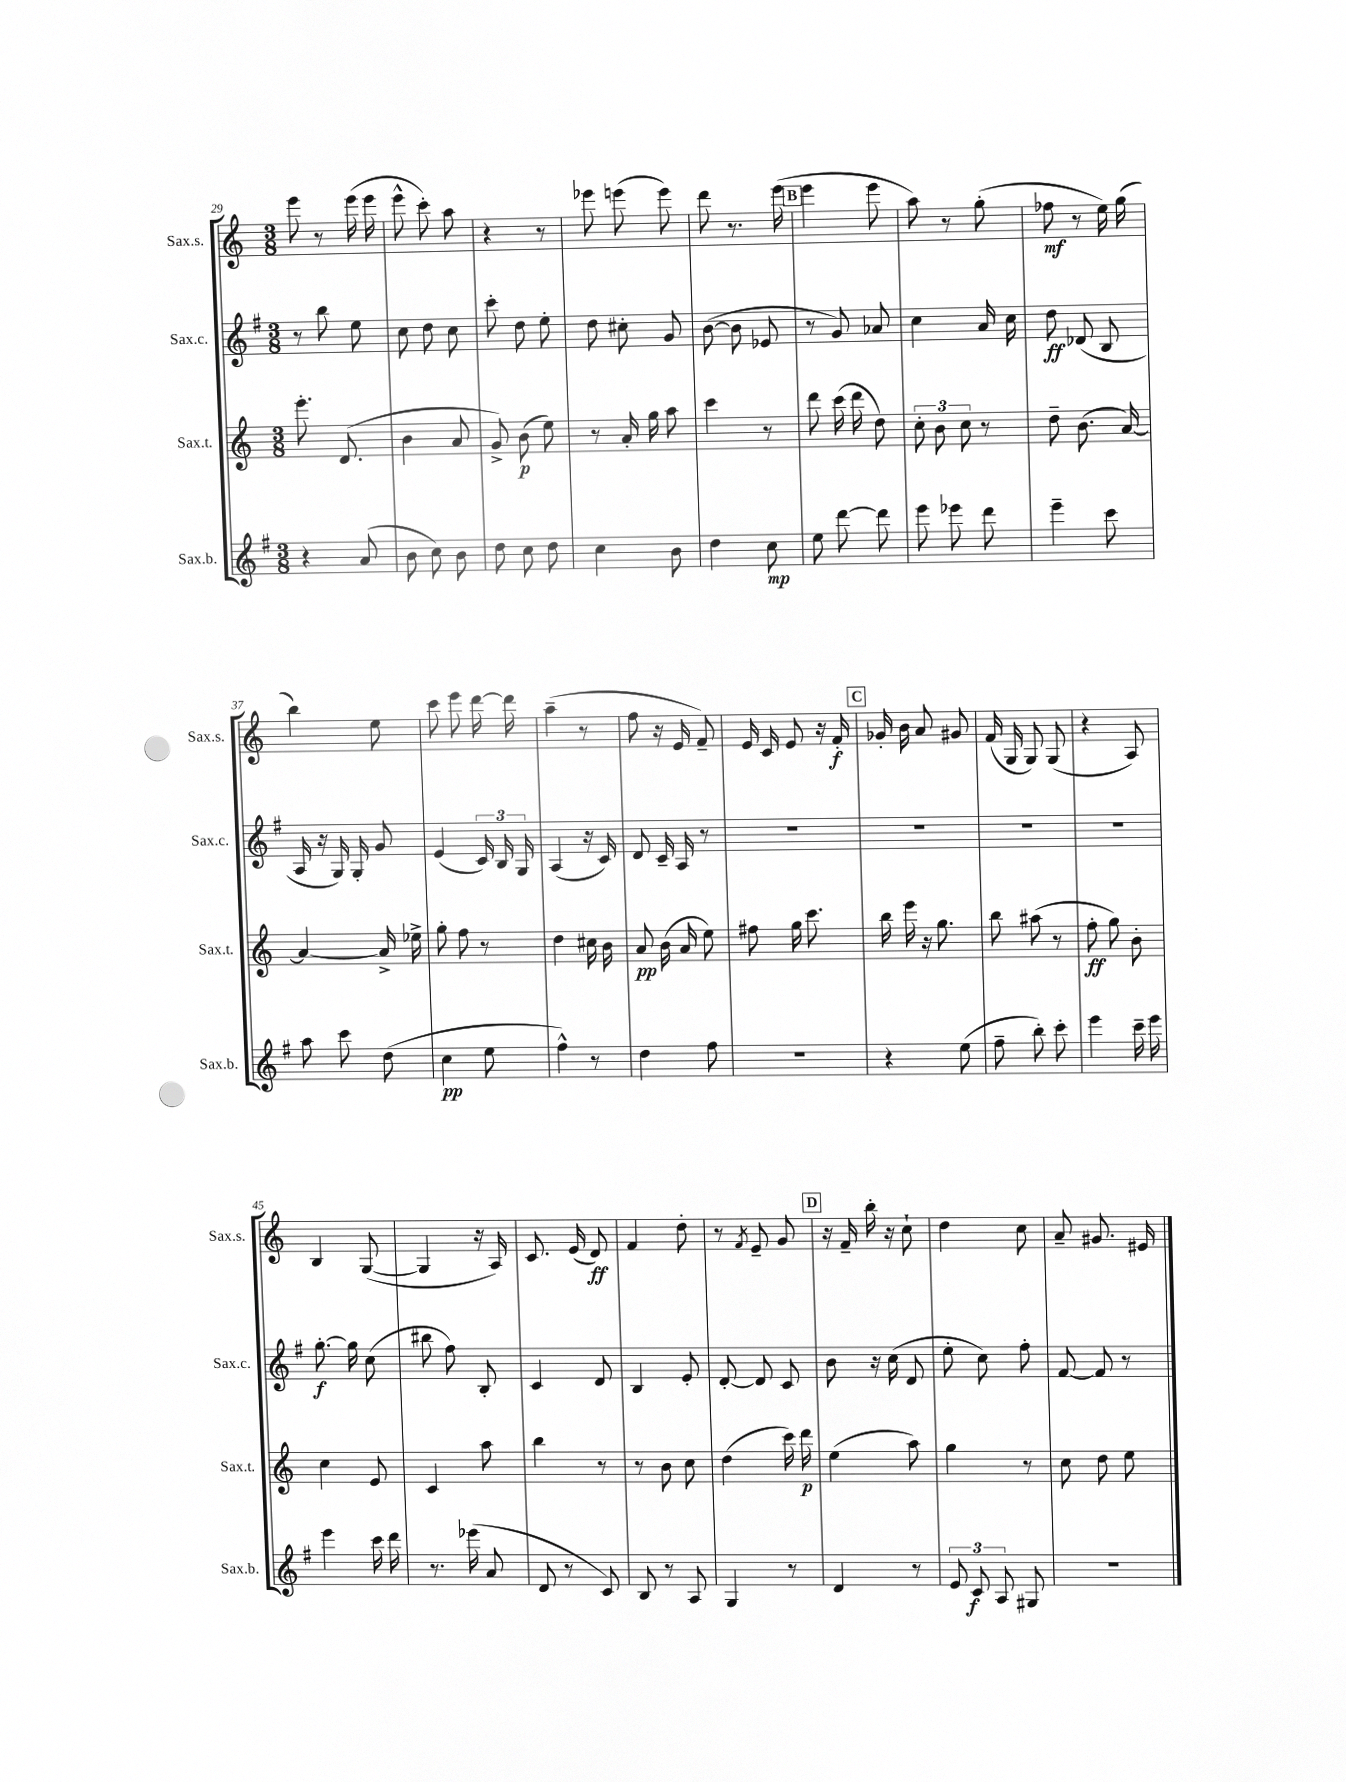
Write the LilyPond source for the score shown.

<<
\new StaffGroup <<
\new Staff = "s0" \with { instrumentName = "Sax.s." shortInstrumentName = "Sax.s." } {
    \clef treble \key c \major \numericTimeSignature \time 3/8
    \autoBeamOff e'''8 r8 e'''16( e'''16 |
    e'''8-^ c'''8-.) a''8 |
    r4 r8 |
    ees'''8 e'''8( e'''8) |
    d'''8 r8. e'''16( |
    \mark \markup { \box "B" } e'''4 e'''8 |
    a''8) r8 g''8-.( |
    fes''8\mf r8 e''16) g''16( |
    b''4) e''8 |
    c'''8 e'''8 d'''16~ d'''16 |
    a''4--( r8 |
    f''8 r16 e'16 f'8--) |
    e'16 c'16 e'8 r16 f'16-.\f |
    \mark \markup { \box "C" } ges'16-. b'16 a'8 gis'8 |
    f'16( g16 g8) g8( |
    r4 a8) |
    b4 g8~( |
    g4 r16 a16) |
    c'8. e'16( d'8\ff) |
    f'4 d''8-. |
    r8 \acciaccatura { f'8 } e'8-- g'8 |
    \mark \markup { \box "D" } r16 f'16-- b''16-. r16 c''8-! |
    d''4 c''8 |
    a'8-- gis'8. eis'16 \bar "|." |
}
\new Staff = "s1" \with { instrumentName = "Sax.c." shortInstrumentName = "Sax.c." } {
    \clef treble \key g \major \numericTimeSignature \time 3/8
    \autoBeamOff r8 b''8 e''8 |
    c''8 d''8 c''8 |
    c'''8-. d''8 e''8-. |
    d''8 cis''8-. g'8 |
    b'8~( b'8 ees'8 |
    \mark \markup { \box "B" } r8 g'8) aes'8 |
    c''4 a'16 c''16 |
    d''8\ff des'8( b8 |
    a16 r16 g16) g16-. g'8 |
    e'4( \tuplet 3/2 { c'16) b16 g16 } |
    a4( r16 c'16) |
    d'8 c'16-- a16 r8 |
    R4. |
    \mark \markup { \box "C" } R4. |
    R4. |
    R4. |
    g''8.~-.\f g''16 c''8( |
    bis''8 fis''8) b8-. |
    c'4 d'8 |
    b4 e'8-. |
    d'8~-. d'8 c'8 |
    \mark \markup { \box "D" } b'8 r16 c''16( d'8 |
    e''8-. c''8) fis''8-. |
    fis'8~ fis'8 r8 \bar "|." |
}
\new Staff = "s2" \with { instrumentName = "Sax.t." shortInstrumentName = "Sax.t." } {
    \clef treble \key c \major \numericTimeSignature \time 3/8
    \autoBeamOff e'''8.-. d'8.( |
    b'4 a'8 |
    g'8->) b'8\p( e''8) |
    r8 a'16-. g''16 a''8 |
    c'''4 r8 |
    \mark \markup { \box "B" } d'''8 c'''16( d'''16 d''8) |
    \tuplet 3/2 { c''8-. b'8 c''8 } r8 |
    d''8-- b'8.( a'16~) |
    a'4~ a'16-> ees''16-> |
    g''8-. f''8 r8 |
    d''4 cis''16 b'16 |
    a'8\pp b'16( a'16 e''8) |
    fis''8 g''16 c'''8. |
    \mark \markup { \box "C" } b''16 e'''16 r16 g''8. |
    b''8 ais''8( r8 |
    f''8-.\ff g''8) b'8-. |
    c''4 e'8 |
    c'4 a''8 |
    b''4 r8 |
    r8 b'8 c''8 |
    d''4( c'''16) d'''16\p |
    \mark \markup { \box "D" } e''4( a''8) |
    g''4 r8 |
    c''8 d''8 e''8 \bar "|." |
}
\new Staff = "s3" \with { instrumentName = "Sax.b." shortInstrumentName = "Sax.b." } {
    \clef treble \key g \major \numericTimeSignature \time 3/8
    \autoBeamOff r4 a'8( |
    b'8 c''8) b'8 |
    d''8 c''8 d''8 |
    c''4 b'8 |
    d''4 c''8\mp |
    \mark \markup { \box "B" } e''8 d'''8~ d'''8 |
    e'''8 ees'''8 d'''8 |
    e'''4-- c'''8 |
    a''8 c'''8 d''8( |
    c''4\pp e''8 |
    fis''4-^) r8 |
    d''4 fis''8 |
    R4. |
    \mark \markup { \box "C" } r4 e''8( |
    fis''8-- b''8-.) c'''8-. |
    e'''4 c'''16-- e'''16 |
    e'''4 c'''16 d'''16 |
    r8. ees'''16( a'8 |
    d'8 r8 c'8) |
    b8 r8 a8 |
    g4 r8 |
    \mark \markup { \box "D" } d'4 r8 |
    \tuplet 3/2 { e'8 c'8\f a8 } gis8 |
    R4. \bar "|." |
}
>>
>>
\layout { \context { \Score currentBarNumber = #29 } }
